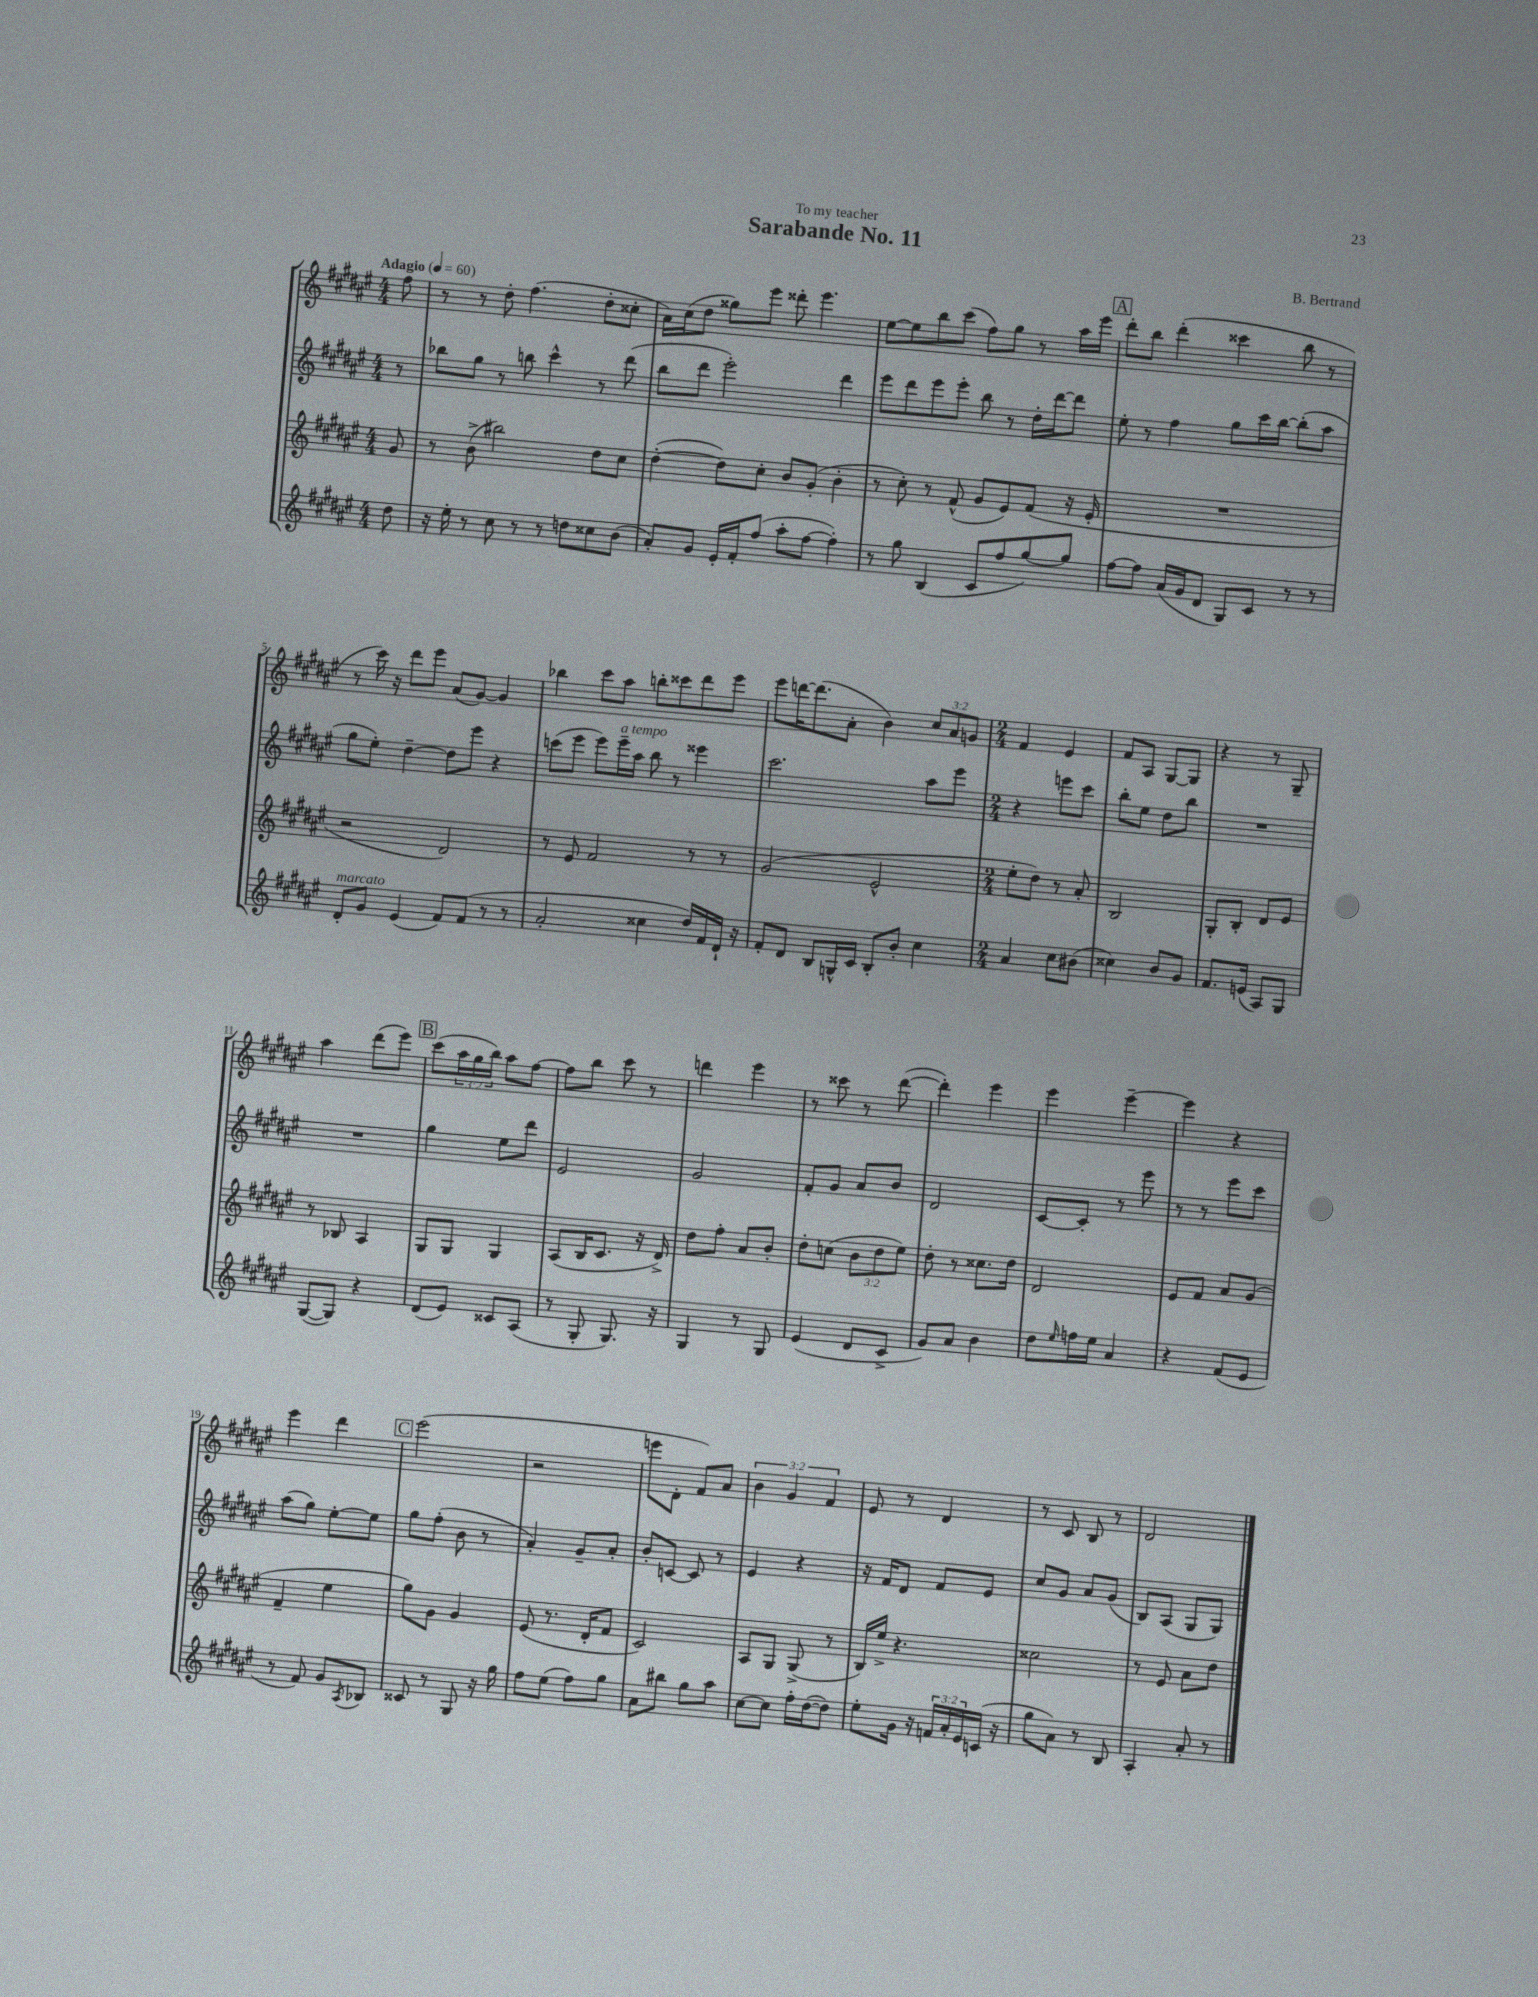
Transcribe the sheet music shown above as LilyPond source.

\header { title = "Sarabande No. 11" composer = "B. Bertrand" dedication = "To my teacher" }
<<
\new StaffGroup <<
\new Staff = "s0" {
    \clef treble \key fis \major \numericTimeSignature \time 4/4 \override Staff.TupletNumber.text = #tuplet-number::calc-fraction-text \partial 8 \tempo "Adagio" 4 = 60
    fis''8 |
    r8 r8 dis''8-. fis''4.( dis''8-. cisis''8-. |
    ais'16) cis''16( dis''8 gisis''8) eis'''8 disis'''8-. eis'''4. |
    eis''8~ eis''8 b''8 cis'''8( fis''8) gis''8 r8 ais''16 eis'''16 |
    \mark \markup { \box "A" } dis'''8-. b''8 dis'''4-.( cisis'''4 b''8 r8 |
    r8 cis'''16) r16 dis'''8 eis'''8 ais'8( gis'8~) gis'4 |
    bes''4 cis'''8 ais''8 b''8-. cisis'''8 dis'''8 eis'''8 |
    eis'''8 d'''16~ d'''8.( ais'8-. b'4) \tuplet 3/2 { cis''8 ais'8 g'8 } |
    \numericTimeSignature \time 2/4 fis'4 eis'4 |
    fis'8 ais8 gis8~ gis8 |
    r4 r8 gis8-- |
    ais''4 dis'''8( eis'''8) |
    \mark \markup { \box "B" } cis'''8( \tuplet 3/2 { ais''16 gis''16 b''16) } ais''8 fis''8~ |
    fis''8 b''8 cis'''8 r8 |
    d'''4 eis'''4 |
    r8 cisis'''8 r8 dis'''8~( |
    dis'''4-.) eis'''4 |
    eis'''4 eis'''4~-- |
    eis'''4 r4 |
    eis'''4 dis'''4 |
    \mark \markup { \box "C" } eis'''2( |
    r2 |
    e'''8 dis'8-. fis'8) ais'8 |
    \tuplet 3/2 { b'4 gis'4 fis'4 } |
    eis'8 r8 dis'4 |
    r8 cis'8 b8 r8 |
    dis'2 \bar "|." |
}
\new Staff = "s1" {
    \clef treble \key fis \major \numericTimeSignature \time 4/4 \partial 8
    r8 |
    bes''8 gis''8 r8 b''8 cis'''4-^ r8 dis'''8( |
    b''8 dis'''8 eis'''2-.) dis'''4 |
    eis'''8 dis'''8 eis'''8 eis'''8-. b''8 r8 dis''16-. dis'''16~ dis'''8 |
    \mark \markup { \box "A" } eis''8-. r8 fis''4 gis''8 cis'''16 b''16~ b''8-.( ais''8 |
    gis''8 eis''8-.) dis''4~-- dis''8 eis'''8 r4 |
    c'''8( eis'''8 eis'''8) eis'''16--^\markup { \italic "a tempo" } ais''16 b''8 r8 eisis'''4 |
    cis'''2. ais''8 eis'''8 |
    \numericTimeSignature \time 2/4 r4 e'''8 cis'''8 |
    b''8-. eis''8 dis''8 b''8 |
    R2 |
    R2 |
    \mark \markup { \box "B" } gis''4 eis''8 dis'''8 |
    eis'2 |
    gis'2 |
    fis'8-. gis'8 ais'8 b'8 |
    dis'2 |
    cis'8~ cis'8-. r8 eis'''8 |
    r8 r8 eis'''8 cis'''8 |
    ais''8( gis''8) eis''8~-. eis''8 |
    \mark \markup { \box "C" } gis''8 fis''8-.( b'8 r8 |
    ais'4-.) gis'8-- ais'8-. |
    b'8-. c'8~ c'8 r8 |
    eis'4 r4 |
    r16 fis'16 dis'8 fis'8 eis'8 |
    cis''8 gis'8 ais'8 gis'8( |
    b8) ais8( gis8 gis8) \bar "|." |
}
\new Staff = "s2" {
    \clef treble \key fis \major \numericTimeSignature \time 4/4 \override Staff.TupletNumber.text = #tuplet-number::calc-fraction-text \partial 8
    gis'8 |
    r8 b'8->( bis''2) dis''8 cis''8 |
    dis''4~-.( dis''8) cis''8-. b'8 gis'8-.( b'4-. |
    r8 cis''8-.) r8 fis'8-^( gis'8 eis'8) fis'8( r16 eis'16-. |
    \mark \markup { \box "A" } R1 |
    r2 dis'2) |
    r8 eis'8 fis'2 r8 r8 |
    gis'2( eis'2-^ |
    \numericTimeSignature \time 2/4 eis''8-. dis''8) r8 ais'8-. |
    b2 |
    gis8-. b8-. dis'8 eis'8 |
    r8 bes8 ais4 |
    \mark \markup { \box "B" } gis8 gis8 gis4 |
    ais8( b16 cis'8. r16 dis'16->) |
    dis''8 fis''8-. ais'8 b'8-. |
    dis''8-. c''8( \tuplet 3/2 { b'8 dis''8 eis''8) } |
    dis''8-. r8 cisis''8. dis''16 |
    dis'2 |
    eis'8 fis'8 ais'8 gis'8( |
    fis'4-- eis''4 |
    \mark \markup { \box "C" } gis''8) gis'8 gis'4 |
    eis'8( r8. dis'16-. fis'8 |
    cis'2) |
    ais8 gis8 gis8->( r8 |
    b16) eis''16-> r4. |
    cisis''2 |
    r8 eis'8 ais'8 dis''8 \bar "|." |
}
\new Staff = "s3" {
    \clef treble \key fis \major \numericTimeSignature \time 4/4 \override Staff.TupletNumber.text = #tuplet-number::calc-fraction-text \partial 8
    dis''8 |
    r16 eis''16-. r8 cis''8 r8 r8 d''8 cisis''8 b'8( |
    ais'8-.) gis'8 eis'16-. fis'16-. fis''8( ais''8-. fis''8~ fis''4-.) |
    r8 gis''8 b4( cis'8 fis''8 gis''8~) gis''8 |
    \mark \markup { \box "A" } fis''8~ fis''8 ais'16( gis'16 dis'8 gis8) cis'8 r8 r8 |
    dis'8-.^\markup { \italic "marcato" } gis'8 eis'4( fis'8) fis'8( r8 r8 |
    ais'2-. cisis''4 dis''16) fis'16 dis'16-! r16 |
    fis'8-. dis'8 b8 g16-^ cis'16 b8-. b'8-. cis''4 |
    \numericTimeSignature \time 2/4 ais'4 cis''8 bis'8( |
    cisis''4) b'8 gis'8 |
    fis'8. e'16( ais8) gis8 |
    gis8~( gis8) r4 |
    \mark \markup { \box "B" } dis'8( eis'8) cisis'8 ais8( |
    r8 gis8-. gis8.) r16 |
    gis4 r8 gis8 |
    eis'4( dis'8 cis'8-> |
    gis'8) ais'8 b'4 |
    dis''8 \grace { eis''16 } f''16 eis''16 ais'4 |
    r4 fis'8( eis'8 |
    r8 fis'8) gis'8 \acciaccatura { ais8 } bes8 |
    \mark \markup { \box "C" } cisis'8 r8 gis8 r16 gis''16 |
    fis''8 eis''8( fis''8) gis''8 |
    ais'8 bis''8 gis''8 ais''8 |
    cis''8~ cis''8 fis''16-. dis''16~( dis''8) |
    eis''8-. gis'16 r16 \tuplet 3/2 { f'16 ais'16-. eis'16 } c'16( r16 |
    gis''8 ais'8) r8 b8 |
    ais4-. ais'8-. r8 \bar "|." |
}
>>
>>
